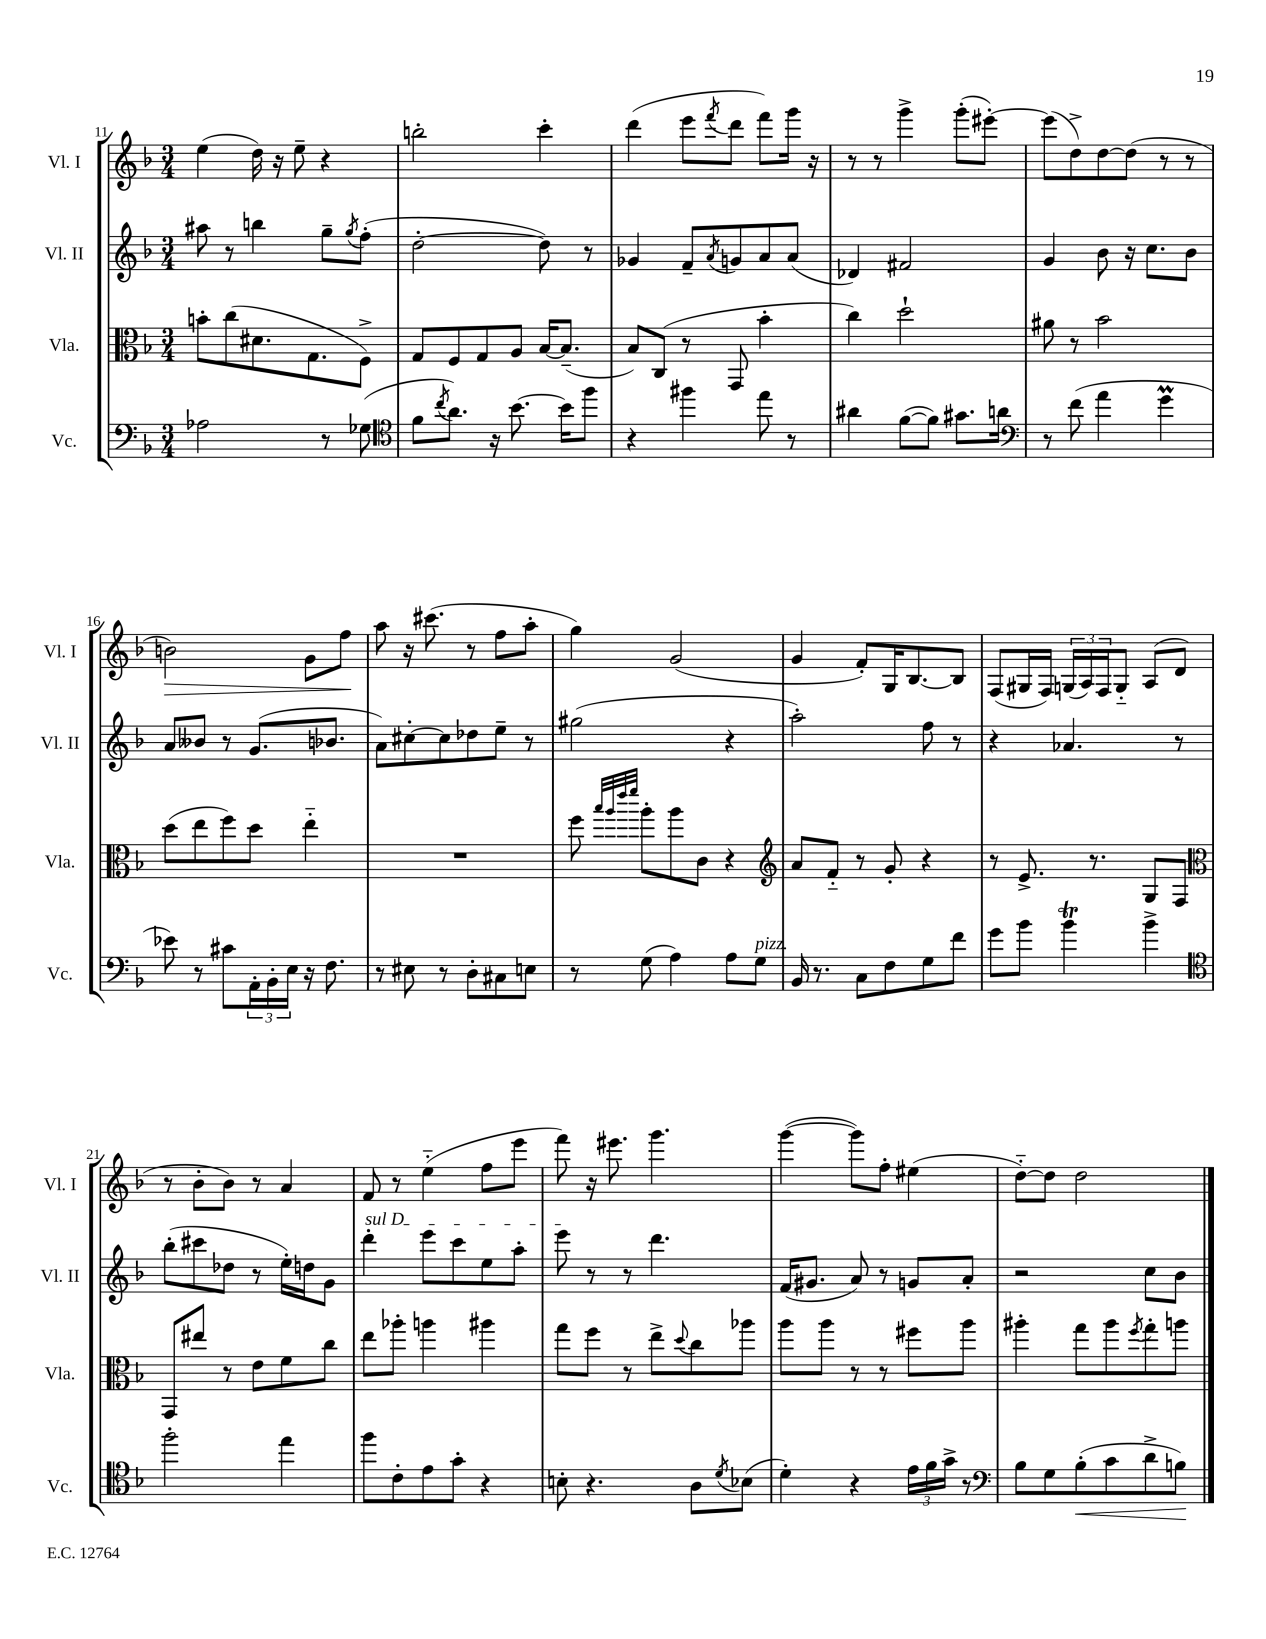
<<
\new StaffGroup <<
\new Staff = "s0" \with { instrumentName = "Vl. I" shortInstrumentName = "Vl. I" } {
    \clef treble \key f \major \numericTimeSignature \time 3/4
    e''4( d''16) r16 e''8-- r4 |
    b''2-. c'''4-. |
    d'''4( e'''8 \acciaccatura { f'''8 } d'''8 f'''8) g'''16 r16 |
    r8 r8 g'''4-> g'''8-.( eis'''8~-.) |
    eis'''8( d''8->) d''8~ d''8( r8 r8 |
    b'2\>) g'8 f''8\! |
    a''8 r16 cis'''8.( r8 f''8 a''8-. |
    g''4) g'2( |
    g'4 f'8-.) g16 bes8.~ bes8 |
    f8( gis16 f16) \tuplet 3/2 { g16( a16) f16 } g8-_ a8( d'8 |
    r8 bes'8-. bes'8) r8 a'4 |
    f'8 r8 e''4-_( f''8 e'''8 |
    f'''8) r16 eis'''8. g'''4. |
    g'''4~( g'''8) f''8-. eis''4( |
    d''8~-_) d''8 d''2 \bar "|." |
}
\new Staff = "s1" \with { instrumentName = "Vl. II" shortInstrumentName = "Vl. II" } {
    \clef treble \key f \major \numericTimeSignature \time 3/4
    ais''8 r8 b''4 g''8-- \acciaccatura { g''8 } f''8-.( |
    d''2~-. d''8) r8 |
    ges'4 f'8-- \acciaccatura { a'8 } g'8 a'8 a'8( |
    des'4) fis'2 |
    g'4 bes'8 r16 c''8. bes'8 |
    a'8 beses'8 r8 g'8.( bes'8. |
    a'8) cis''8~-. cis''8 des''8 e''8-- r8 |
    gis''2( r4 |
    a''2-.) f''8 r8 |
    r4 aes'4. r8 |
    bes''8-.( cis'''8 des''8 r8 e''16-.) d''16 g'8 |
    \once \override TextSpanner.bound-details.left.text = \markup { \italic "sul D" } d'''4-.\startTextSpan e'''8 c'''8 e''8 a''8-. |
    e'''8\stopTextSpan r8 r8 d'''4. |
    f'16( gis'8. a'8) r8 g'8 a'8-. |
    r2 c''8 bes'8 \bar "|." |
}
\new Staff = "s2" \with { instrumentName = "Vla." shortInstrumentName = "Vla." } {
    \clef alto \key f \major \numericTimeSignature \time 3/4
    b'8-. c''8( dis'8. g8. f8->) |
    g8 f8 g8 a8 bes16~ bes8.--( |
    bes8) c8( r8 g,8 bes'4-. |
    c''4) d''2-! |
    ais'8 r8 bes'2 |
    d''8( e''8 f''8) d''8 e''4-_ |
    R2. |
    f''8 \grace { bes''32 a''32 e'''32 f'''32 } a''8-. a''8 c'8 r4 |
    \clef treble a'8 f'8-_ r8 g'8-. r4 |
    r8 e'8.-> r8. g8 f8 |
    \clef alto g,8 eis''8 r8 e'8 f'8 c''8 |
    e''8 aes''8-. a''4 ais''4 |
    g''8 f''8 r8 e''8-> \appoggiatura { d''8 } c''8 aes''8 |
    a''8 a''8 r8 r8 fis''8 a''8 |
    ais''4-. g''8 ais''8 \acciaccatura { f''8 } g''8-. a''8 \bar "|." |
}
\new Staff = "s3" \with { instrumentName = "Vc." shortInstrumentName = "Vc." } {
    \clef bass \key f \major \numericTimeSignature \time 3/4
    aes2 r8 ges8( |
    \clef tenor f'8 \acciaccatura { c''8 } a'8.) r16 bes'8.~ bes'16 f''8 |
    r4 fis''4 e''8 r8 |
    ais'4 f'8~( f'8) gis'8. a'16 |
    \clef bass r8 f'8( a'4 g'4\prall |
    ees'8) r8 cis'8 \tuplet 3/2 { a,16-. bes,16-. e16 } r16 f8. |
    r8 eis8 r8 d8-. cis8 e8 |
    r8 g8( a4) a8 g8^\markup { \italic "pizz." } |
    bes,16 r8. c8 f8 g8 f'8 |
    g'8 bes'8 bes'4\trill bes'4-> |
    \clef tenor f''2-. e''4 |
    f''8 c'8-. e'8 g'8-. r4 |
    b8-. r4. a8 \acciaccatura { d'8 } bes8( |
    d'4-.) r4 \tuplet 3/2 { e'16 f'16 g'16-> } r8 |
    \clef bass bes8 g8 bes8-.\<( c'8 d'8-> b8\!) \bar "|." |
}
>>
>>
\layout { \context { \Score currentBarNumber = #11 } }
